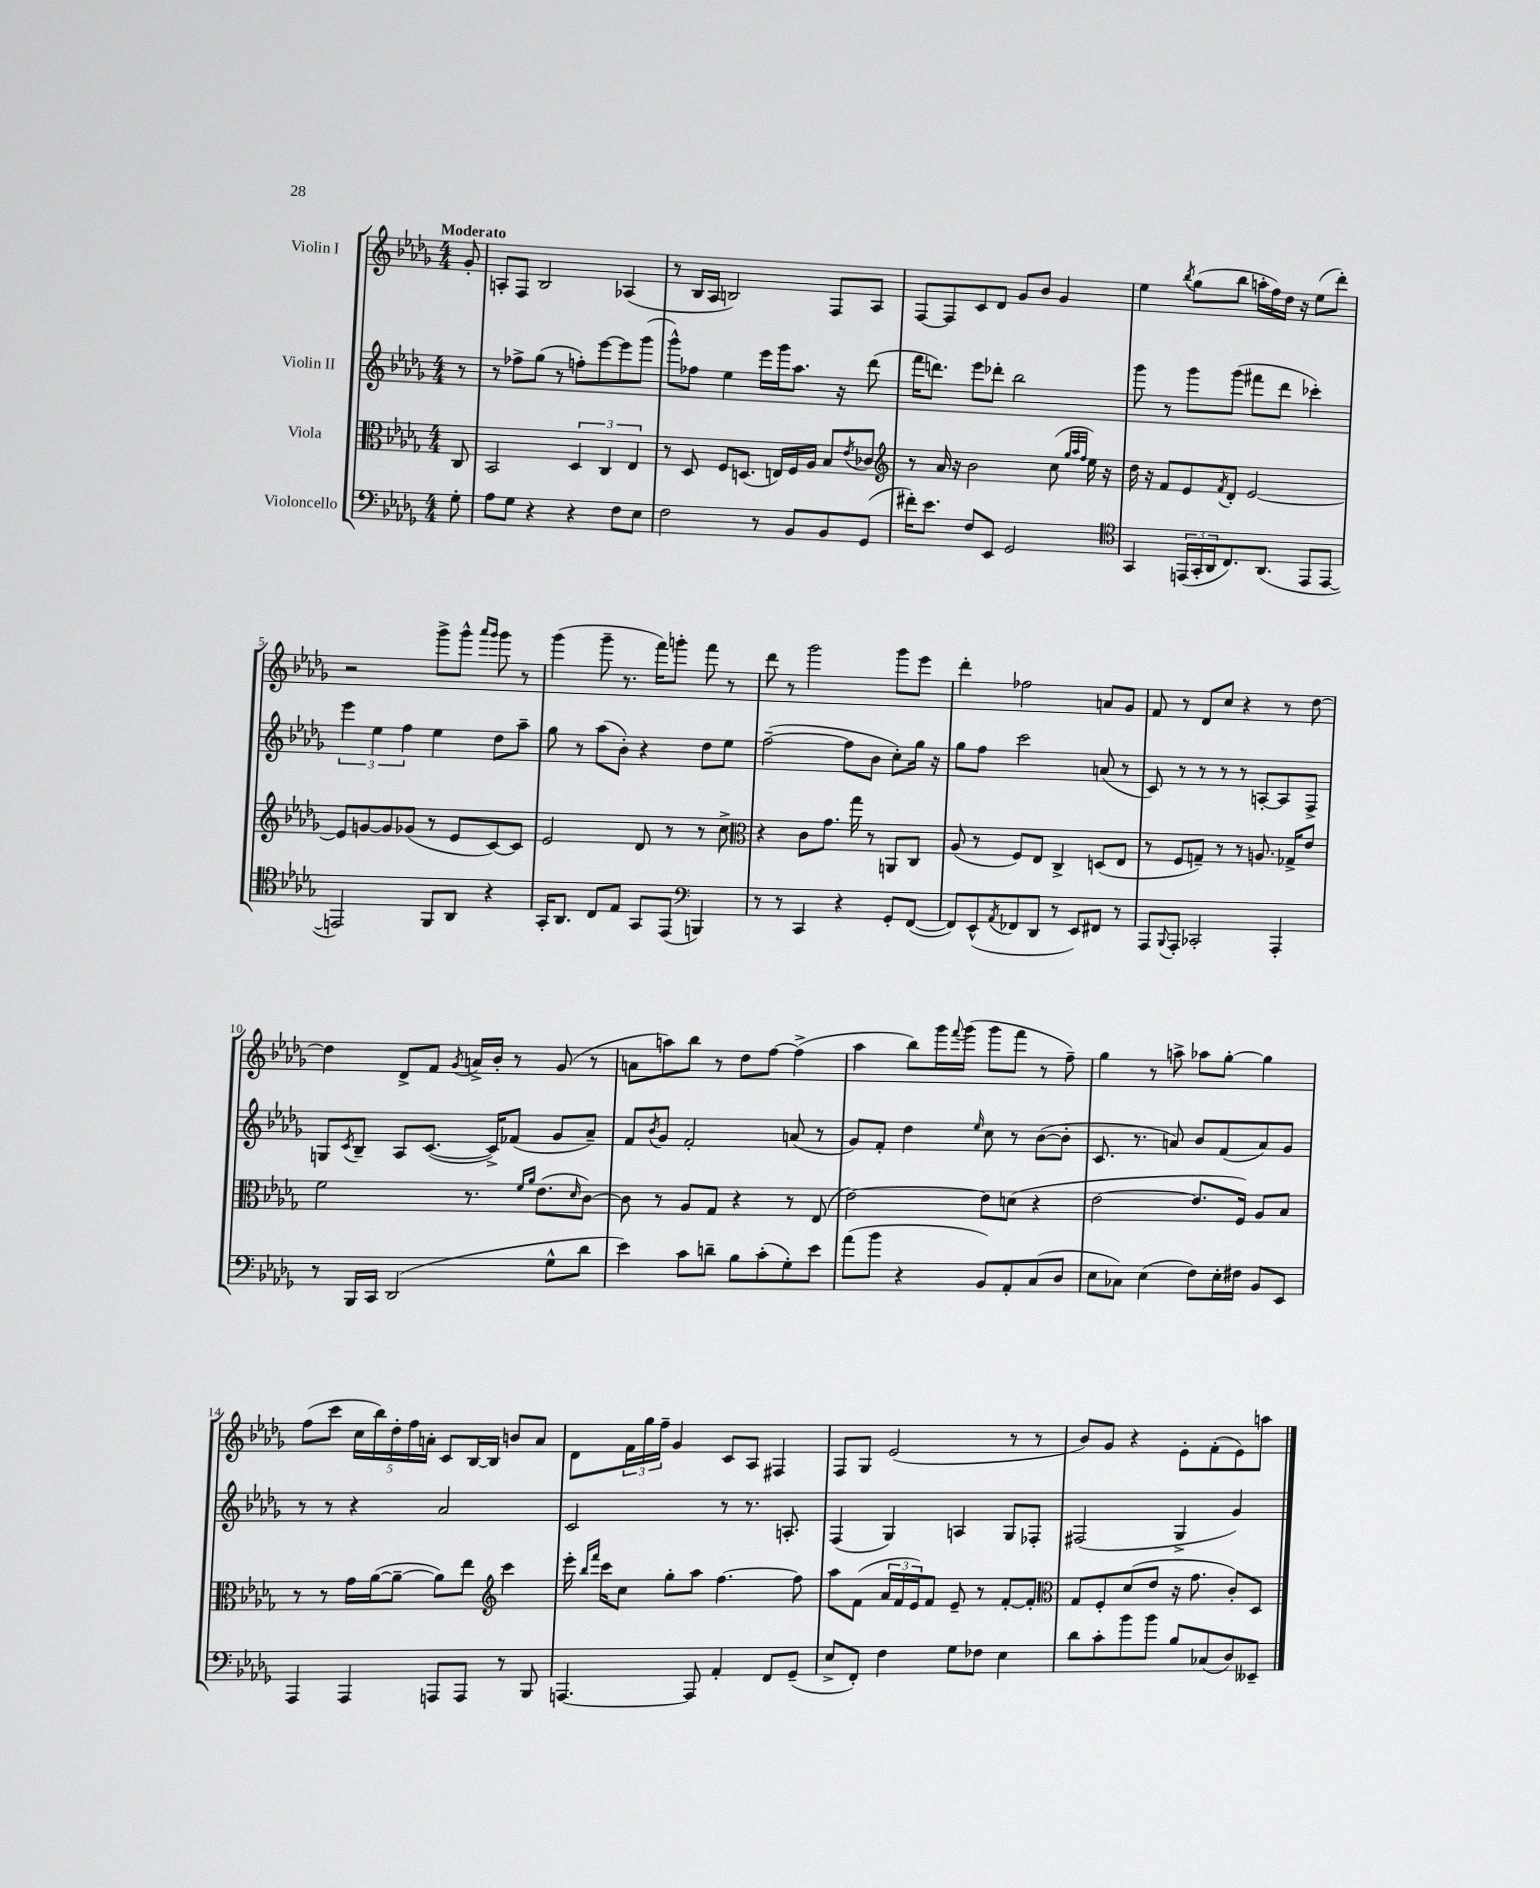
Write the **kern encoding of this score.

**kern	**kern	**kern	**kern
*part4	*part3	*part2	*part1
*staff4	*staff3	*staff2	*staff1
*I"Violoncello	*I"Viola	*I"Violin II	*I"Violin I
*clefF4	*clefC3	*clefG2	*clefG2
*k[b-e-a-d-g-]	*k[b-e-a-d-g-]	*k[b-e-a-d-g-]	*k[b-e-a-d-g-]
*M4/4	*M4/4	*M4/4	*M4/4
=	=	=	=
!	!	!	!LO:TX:a:B:t=Moderato
8G-'\	8C/	8r	8g-'/
=1	=1	=1	=1
8A-\L	2BB-/	8r	8An'/L
8G-\J	.	8ff-X^\L	8F/J
4r	.	(8gg-\J	2B-/
.	.	8r	.
4r	6D-/	8ffn'\L)	.
.	.	[8eee-\	.
.	6C/	.	.
8F\L	.	8eee-\]	(4A-X/
.	6E-/	.	.
8E-\J	.	(8ggg-\J	.
=2	=2	=2	=2
2F\	8r	8ggg-^^\L)	8r
.	8D-/	8ff-X\J	16B-/LL
.	.	.	16A-/JJ
.	8F/L	4ee-\	2Bn/)
.	(8.Dn/J	.	.
8r	.	16eee-\LL	.
.	16En/LL)	16ggg-\J	.
8BB-/L	16F/	8.aa-\J	.
.	16A-/JJ	.	.
8BB-/	8B-/L	.	8F/L
.	.	16r	.
.	8qe-/	.	.
(8GG-/J	8c-X/J	(8ddd-\	8A-/J
=3	=3	=3	=3
*	*clefG2	*	*
16f#X'\KL)	8r	16fff\KL	[8F/L
8.e-\J	.	8.dddn\J)	.
.	16a-/	.	8F/]
.	16r	.	.
8F/L	2b-\	8eee-\L	8c/
8EE-/J	.	8ddd-X'\J	8d-/J
2GG-/	.	2bb-\	8g-/L
.	.	.	8b-/J
.	(8cc\	.	4g-/
.	32qqgg-/LLL	.	.
.	32qqaa-/	.	.
.	32qqff/JJJ	.	.
.	16ee-\)	.	.
.	16r	.	.
=4	=4	=4	=4
*clefC4	*	*	*
4GG-/	16dd-\	8ggg-\	4ee-\
.	16r	.	.
.	8f/L	8r	.
.	.	.	8qbb-/
(24EEn/LL	8e-/	8ggg-\L	(8gg-\L
24GG-'/	.	.	.
24AA-/J	.	.	.
.	8qf/	.	.
8.C/)	8d-'/J	(8ggg-\J	8bb-\J
.	[2e-/	8fff#X\L	16aan'\LL
(8.AA-/J	.	.	16ff\)
.	.	8ddd-\J	16dd-\JJ
.	.	.	16r
8EE/L	.	4ccc-X'\)	(8ee-\L
[8EE/J	.	.	8ddd-'\J)
!!LO:LB:g=z
=5	=5	=5	=5
2EEn/])	8e-/L]	6eee-\	2r
.	[8gn/	.	.
.	.	6ee-\	.
.	8g/]	.	.
.	.	6ff\	.
.	(8g-X/J	.	.
8FF/L	8r	4ee-\	8ggg-^\L
8AA-/J	8e-/L	.	8ggg-^^\J
.	.	.	16qqaaa-/LL
.	.	.	16qqggg-/JJ
4r	[8c/)	8dd-\L	8ggg-\
.	8c/J]	8aa-~\J	8r
=6	=6	=6	=6
16GG-'/KL	2e-/	8gg-\	(4ggg-\
8.AA-/J	.	.	.
.	.	8r	.
8C/L	.	(8aa-\L	8ggg-~\
8E-/J	.	8b-'\J)	8.r
8GG-/L	8d-/	4r	.
.	.	.	16fff\KL)
(8EE-/J	8r	.	8gggn'\J
*clefF4	*	*	*
4BBBn/)	8r	8dd-\L	8fff\
.	8cc^\	8ee-\J	8r
=7	=7	=7	=7
*	*clefC3	*	*
8r	4r	([2ff~\	8ddd-\
8r	.	.	8r
4CC/	8c\L	.	2ggg-\
.	8.g-\J	.	.
4r	.	8ff\L]	.
.	16gg-\	.	.
.	8r	8b-\J	.
8GG-'/L	8AAn/L	8cc'\L)	8ggg-\L
([8FF/J	8C/J	16gg-\Jk	8eee-\J
.	.	16r	.
=8	=8	=8	=8
8FF/L])	(8A-/	8gg-\L	4ddd-'\
(8EE-^^/	8r	8ff\J	.
8qAA-/	.	.	.
8FF-X/	8F/L)	2ccc\	2ff-X\
8DD-/J	8E-/J	.	.
8r	4C^/	.	.
8EE-/L)	.	.	.
8FF#X/J	(8Dn/L	(8an/	8an/L
8r	8E-/J	8r	8g-/J
=9	=9	=9	=9
8AAA-/L	8r	8c/)	8f/
8qqBBB-/	.	.	.
8AAA-'/J	8F/L	8r	8r
2CC-X'/	8Gn~/J)	8r	8d-/L
.	8r	8r	8cc/J
.	8r	8r	4r
.	8.An/	[8An'/L	.
4AAA-'/	.	8A/]	8r
.	16G-X^/KL	.	.
.	8e-/J	8F^/J	[8dd-\
!!LO:LB:g=z
=10	=10	=10	=10
8r	2f\	8Gn/L	4dd-\]
.	.	8qc/	.
16BBB-/LL	.	8B-~/J	.
16CC/JJ	.	.	.
(2DD-/	.	8A-/L	8d-^/L
.	.	([8.c/J	8f/J
.	.	.	8qg-/
.	8.r	.	16an^/LL
.	.	16c^/KL])	16b-'/JJ
.	.	(8f-X/J	8r
.	16qqf/LL	.	.
.	16qqa-/JJ	.	.
.	(8.e-\L	.	.
8G-^^\L	.	8g-/L	(8g-/
.	16qqd-/	.	.
8d-\J	[8c\J)	8a-~/J)	8r
=11	=11	=11	=11
4e-\)	8c\]	8f/L	8an\L
.	.	8qb-/	.
.	8r	8g-/J	8aan\)
8c\L	8A-/L	2f'/	8bb-\J
8dn~\J	8G-/J	.	8r
8B-\L	4r	.	8dd-\L
(8c'\	.	.	[8ff\J
8G-'\)	8r	(8an/	(4ff^\]
8e-\J	(8E-/	8r	.
=12	=12	=12	=12
(8a-\L	[2e-\)	8g-/L)	4aa-\
8b-\J	.	8f'/J	.
4r	.	4dd-\	8bb-\L)
.	.	.	16ggg-\L
.	.	.	8qqfff/
.	.	.	(16ggg-\JJ
.	.	16qqee-/	.
8BB-/L)	8e-\L]	8cc\	8ggg-\L
8AA-'/	(8dn\J	8r	8fff\J
(8C/	4r	([8b-\L	8r
8D-/J	.	8b-'\J]	8ff~\)
=13	=13	=13	=13
8E-\L	[2e-\	8.c/	4gg-\
8C-X\J)	.	.	.
.	.	8.r	.
(4E-\	.	.	8r
.	.	8an/)	8aan^\
8F\L)	8.e-/L]	8b-/L	8aa-X\L
16E-'\L	.	(8f/	[8gg-'\J
16F#X\JJ	16F/Jk)	.	.
8BB-/L	8A-/L	8a/)	4gg-\]
8EE-/J	8B-/J	8g-/J	.
!!LO:LB:g=z
=14	=14	=14	=14
4AAA-/	8r	8r	(8ff\L
.	8r	8r	8ccc\J
4AAA-/	16g-\LL	4r	20cc\LL
.	.	.	20bb-\)
.	([16a-\J	.	.
.	.	.	20dd-'\
.	8a-~\J_	.	.
.	.	.	20ff\
.	.	.	20an'\JJ
8AAAn/L	8a-\L])	2a-/	8c/L
8AAA/J	8ee-\J	.	[16B-/L
.	.	.	16B-/JJ]
*	*clefG2	*	*
8r	4ccc\	.	8bn/L
8BBB-/	.	.	8a/J
=15	=15	=15	=15
[4.AAAn/	16eee-'\	2c/	8d-\L
.	16qqbb-/LL	.	.
.	16qqfff/JJ	.	.
.	16ccc\KL	.	.
.	8cc\J	.	24f\L
.	.	.	24gg-\
.	.	.	24ff~\JJ
.	8gg-'\L	.	4g-/
8AAA/]	8aa-\J	.	.
4AA-'/	[4.ff\	8r	8c/L
.	.	8.r	8A-/J
8FF/L	.	.	4F#X/
.	.	8.An'/	.
(8GG-~/J	8ff\]	.	.
=16	=16	=16	=16
8E-^/L	8aa-\L	(4F/	8F/L
8FF'/J)	(8f\J	.	8G-/J
4F\	24a-/LL	4G-/)	(2e-/
.	24f/	.	.
.	24e-/J)	.	.
.	8f/J	.	.
8G-\L	8e-~/	4An/	.
8F-X\J	8r	.	.
4E-\	[8f'/L	8G-/L	8r
.	8f'/J]	8F-X'/J	8r
=17	=17	=17	=17
*	*clefC3	*	*
8d-\L	8G-/L	(2F#X/	8b-/L)
8c'\	8F'/	.	8g-/J
8b-\	(8d-/	.	4r
8b-\J	8e-/J	.	.
8B-/L	16r	4G-^/	8e-'\L
.	8.g-\	.	.
(8C-X/	.	.	(8f'\
8D-/)	8c'/L)	4g-/)	8e-\)
8EE--X~/J	8D-/J	.	8aan\J
==	==	==	==
*-	*-	*-	*-
